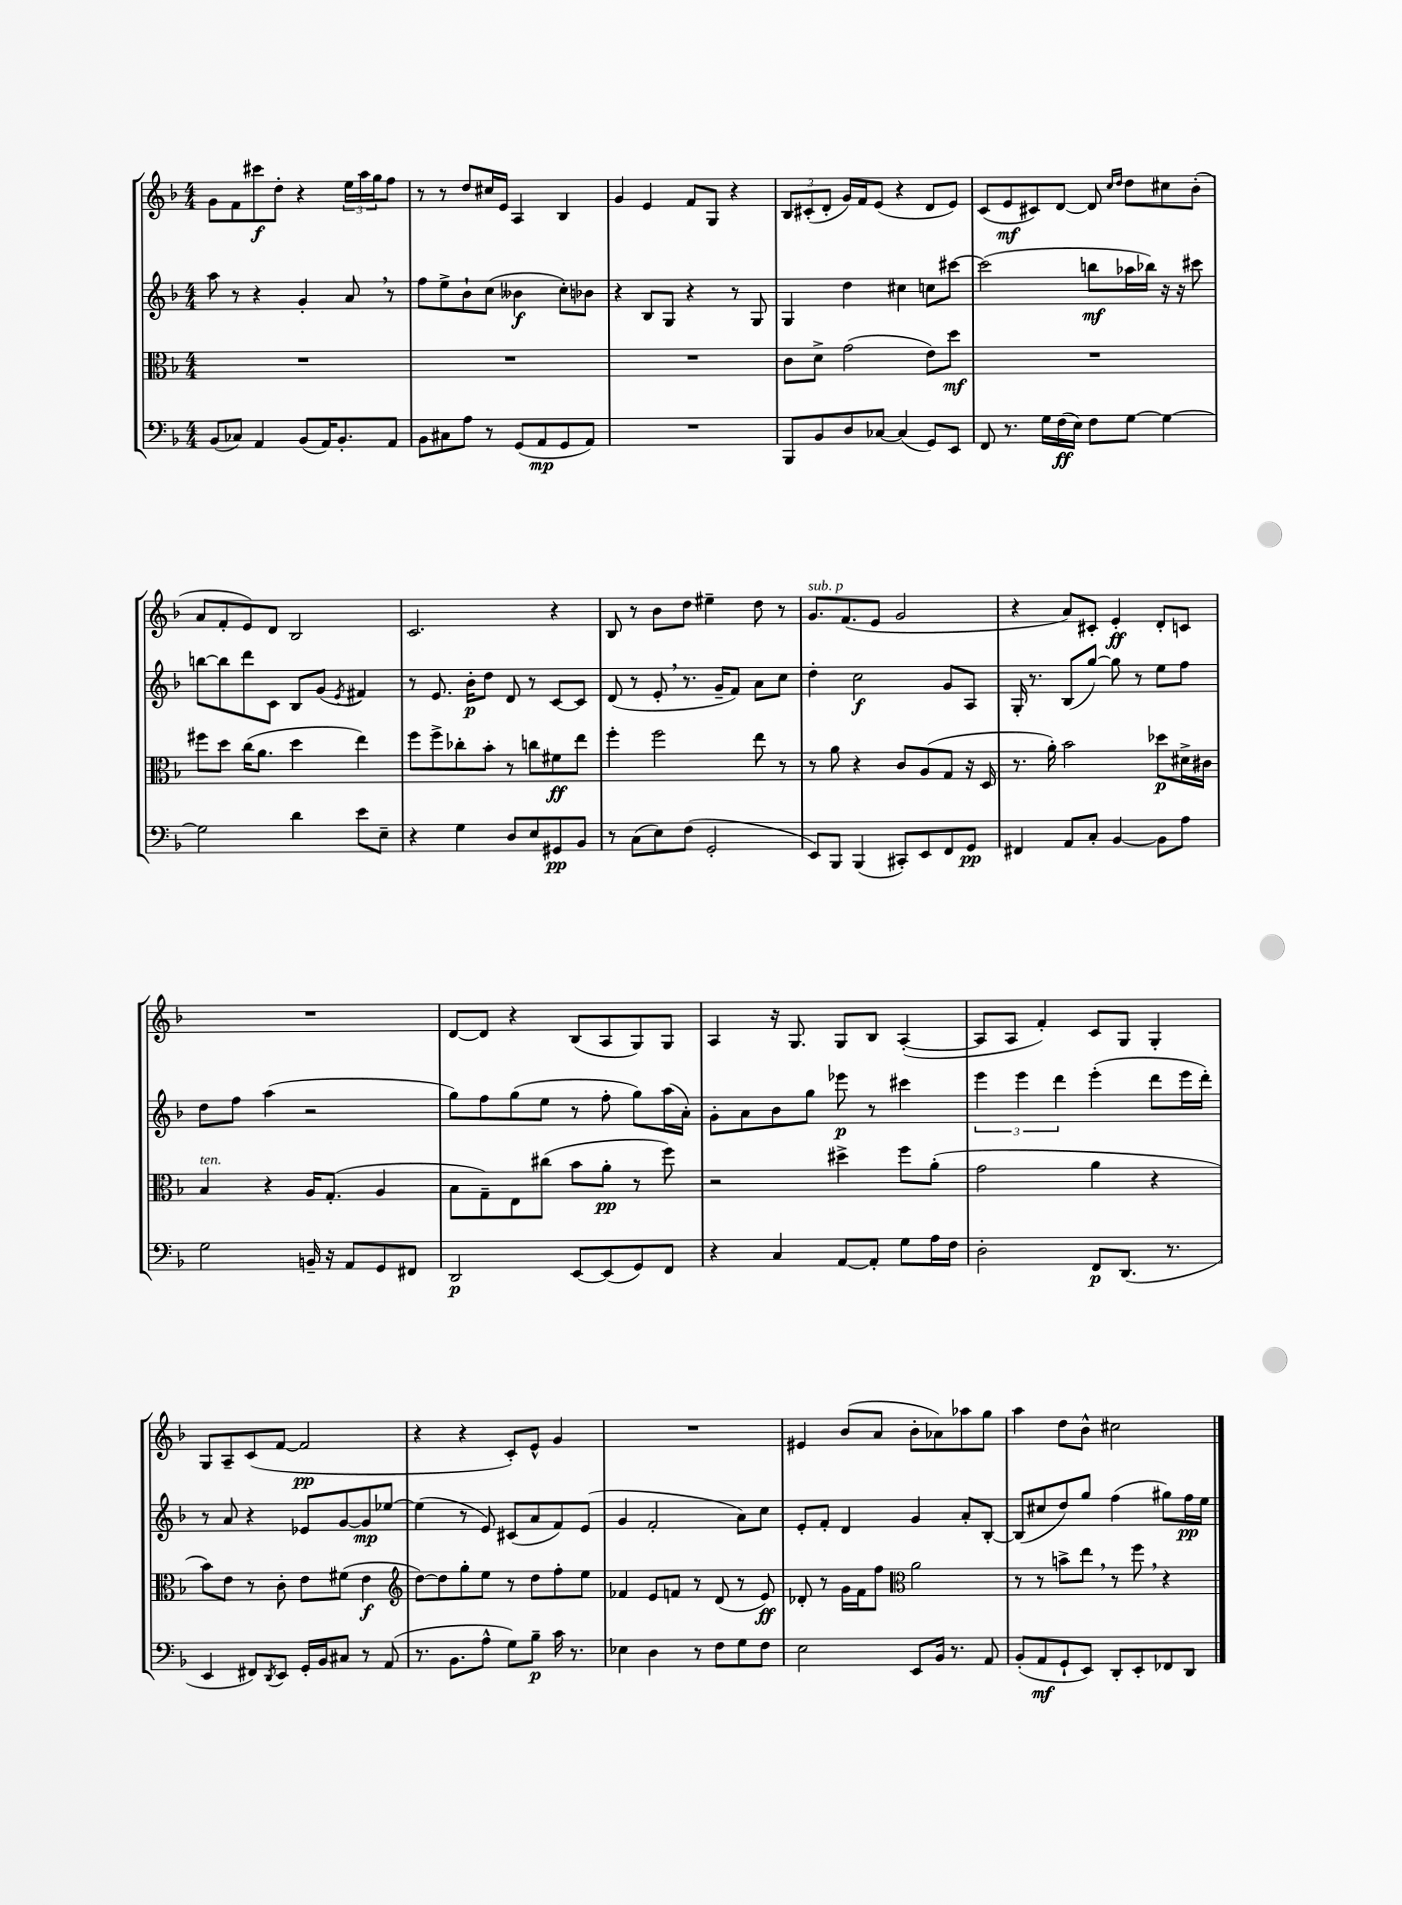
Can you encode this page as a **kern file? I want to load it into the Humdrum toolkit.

**kern	**kern	**kern	**kern
*staff4	*staff3	*staff2	*staff1
*clefF4	*clefC3	*clefG2	*clefG2
*k[b-]	*k[b-]	*k[b-]	*k[b-]
*M4/4	*M4/4	*M4/4	*M4/4
(8BB-	1r	8aa	8g
8C-)	.	8r	8f
4AA	.	4r	8ccc#
.	.	.	8dd'
(8BB-	.	4g'	4r
16AA)	.	.	.
8.BB-'	.	.	.
.	.	8a	24ee
.	.	.	24aa
.	.	.	24gg
8AA	.	8r	8ff
=	=	=	=
8BB-	1r	8ff	8r
8C#	.	8ee^	8r
8A	.	8b-`	8dd
8r	.	(8cc	16cc#
.	.	.	16e
(8GG	.	4b--	4A
8AA	.	.	.
8GG	.	8cc')	4B-
8AA)	.	8b-	.
=	=	=	=
1r	1r	4r	4g
.	.	8B-	4e
.	.	8G	.
.	.	4r	8f
.	.	.	8G
.	.	8r	4r
.	.	8G	.
=	=	=	=
8BBB-	8c	4G	12B-
.	.	.	(12c#'
8BB-	8d^	.	.
.	.	.	12d'
8D	(2g	4dd	16g)
.	.	.	16f
[8C-	.	.	(8e
(4C-]	.	4cc#	4r
8GG)	8e)	8cc	8d
8EE	8dd	[8ccc#	8e)
=	=	=	=
8FF	1r	(2ccc#]	(8c
8.r	.	.	8e
.	.	.	8c#)
16G	.	.	.
(16F	.	.	[8d
16E)	.	.	.
8F	.	8bb	8d]
.	.	.	16qqcc
.	.	.	16qqdd
[8G	.	16aa-	8dd
.	.	16bb-)	.
4G_	.	16r	8cc#
.	.	16r	.
.	.	8ccc#	(8b-'
=	=	=	=
2G]	8ff#	[8bb	8a
.	8dd	8bb]	8f'
.	(16cc	8ddd	8e)
.	8.a	.	.
.	.	8c	8d
4d	4dd	8B-	2B-
.	.	(8g	.
.	.	8qe	.
8e	4ee)	4f#)	.
8E~	.	.	.
=	=	=	=
4r	8ff	8r	2.c
.	8ff^	8.e	.
4G	8cc-'	.	.
.	.	16b-'	.
.	8b-'	8dd	.
8D	8r	8d	.
8E	8cc	8r	.
8GG#	8f#	[8c	4r
8BB-	8ee	8c]	.
=	=	=	=
8r	4ff'	(8d	8B-
(8C	.	8r	8r
8E)	2ff	8e'	8b-
(8F	.	8.r	8dd
2GG'	.	.	4ee#~
.	.	16g~	.
.	.	8f)	.
.	8ee	8a	8dd
.	8r	8cc	8r
=	=	=	=
8EE)	8r	4dd'	8.g
8BBB-	8a	.	.
.	.	.	(8.f
(4BBB-	4r	2cc	.
.	.	.	8e
8CC#')	8c	.	2g
8EE	(8A	.	.
8FF	8G	8g	.
8GG	16r	8A	.
.	16D	.	.
=	=	=	=
4FF#	8.r	16G'	4r
.	.	8.r	.
.	16a')	.	.
8AA	2b-	(8B-	8a)
8C'	.	[8gg)	8c#'
[4BB-	.	8gg]	4e'
.	.	8r	.
8BB-]	8dd-	8ee	8d'
8A	16d#^	8ff	8c
.	16c#	.	.
=	=	=	=
2G	4B-	8dd	1r
.	.	8ff	.
.	4r	(4aa	.
16BB~	16A	2r	.
16r	(8.G'	.	.
8AA	.	.	.
8GG	4A	.	.
8FF#	.	.	.
=	=	=	=
2DD	8B-	8gg)	[8d
.	8G~)	8ff	8d]
.	8E	(8gg	4r
.	(8cc#	8ee	.
[8EE	8b-	8r	(8B-
(8EE]	8a'	8ff'	8A
8GG)	8r	8gg)	8G)
8FF	8ff)	(16aa	8G
.	.	16a')	.
=	=	=	=
4r	2r	8g'	4A
.	.	8a	.
4C	.	8b-	16r
.	.	.	8.G
.	.	8gg	.
[8AA	4dd#^	8eee-	8G
8AA']	.	8r	8B-
8G	8ff	4ccc#	([4A'
16A	(8a'	.	.
16F	.	.	.
=	=	=	=
2D'	2g	6eee	8A]
.	.	.	8A
.	.	6eee	.
.	.	.	4f')
.	.	6ddd	.
8FF	4a	(4eee'	8c
(8.DD	.	.	8G
.	4r	8ddd	4G'
8.r	.	.	.
.	.	16eee	.
.	.	16ddd')	.
=	=	=	=
4EE	8b-)	8r	8G
.	8e	8a	8A~
8FF#)	8r	4r	(8c
8qDD	.	.	.
8EE	8c'	.	[8f
16GG'	8e	8e-	2f]
16BB-	.	.	.
8C#	(8f#	[8g	.
8r	4e	8g]	.
(8AA	.	[8ee-	.
=	=	=	=
*	*clefG2	*	*
8.r	[8dd)	(4ee-]	4r
.	8dd]	.	.
8.BB-	.	.	.
.	8gg'	8r	4r
8A^^	8ee	8e)	.
8G)	8r	(8c#	8c')
8B-~	8dd	8a	8e^^
16c	8ff'	8f)	4g
8.r	.	.	.
.	8ee	(8e	.
=	=	=	=
4E-	4f-	4g	1r
4D	8e	2f'	.
.	8f	.	.
8r	8r	.	.
8F	(8d	.	.
8G	8r	8a)	.
8F	8e)	8cc	.
=	=	=	=
2E	8d-'	8e'	4e#
.	8r	8f'	.
.	16g	4d	(8b-
.	16f	.	.
.	8ff	.	8a
*	*clefC3	*	*
8EE	2a	4g	8b-'
16BB-	.	.	8a-)
8.r	.	.	.
.	.	8a'	8aa-
8AA	.	[8B-'	8gg
=	=	=	=
(8BB-'	8r	(8B-]	4aa
8AA	8r	8cc#	.
8GG`	8b^	8dd)	8dd
8EE)	8ee	8gg	8b-^^
8DD'	8r	(4ff	2cc#
8EE'	8ff	.	.
8FF-	4r	8gg#)	.
8DD	.	16ff	.
.	.	16ee	.
==	==	==	==
*-	*-	*-	*-
